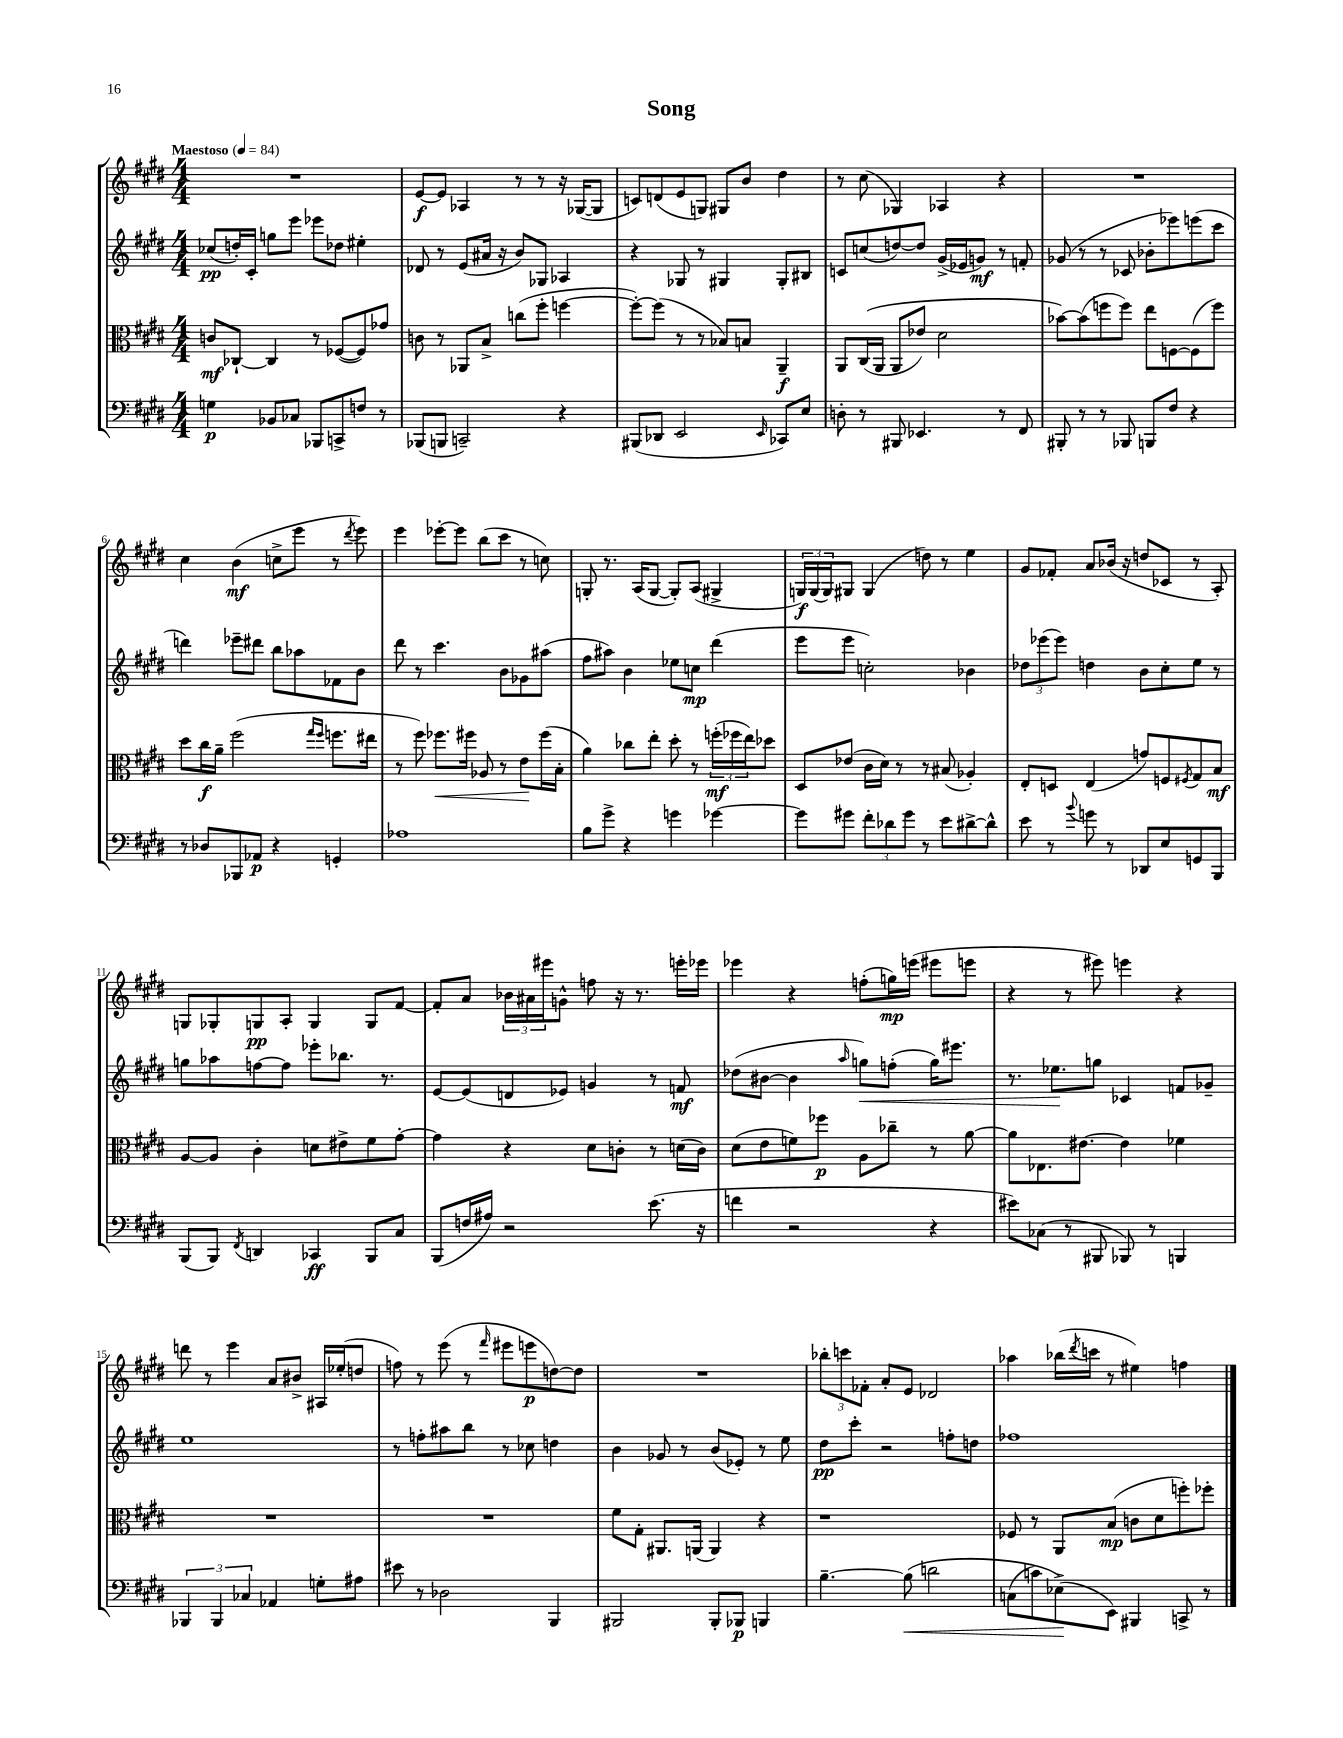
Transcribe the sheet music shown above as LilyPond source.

\header { title = "Song" }
<<
\new StaffGroup <<
\new Staff = "s0" {
    \clef treble \key e \major \numericTimeSignature \time 4/4 \tempo "Maestoso" 4 = 84
    R1 |
    e'8~\f e'8 aes4 r8 r8 r16 ges16~( ges8 |
    c'8) d'8( e'8 g8) gis8 b'8 dis''4 |
    r8 cis''8( ges4) aes4 r4 |
    R1 |
    cis''4 b'4\mf( c''8-> e'''8 r8 \acciaccatura { dis'''8 } e'''8) |
    e'''4 ees'''8~-. ees'''8 b''8( cis'''8 r8 c''8) |
    g8-. r8. a16( g8~ g8-.) a8( gis4-> |
    \tuplet 3/2 { g16\f) g16( g16) } gis8 gis4( d''8) r8 e''4 |
    gis'8 fes'8-. a'8 bes'16( r16 d''8 ces'8 r8 a8-.) |
    g8 ges8-. g8\pp a8-. g4 g8 fis'8~ |
    fis'8-. a'8 \tuplet 3/2 { bes'16 ais'16 eis'''16 } g'8-^ f''8 r16 r8. e'''16-. ees'''16 |
    ees'''4 r4 f''8-.( g''16\mp) e'''16( eis'''8 e'''8 |
    r4 r8 eis'''8) e'''4 r4 |
    d'''8 r8 e'''4 a'8 bis'8-> ais16 ees''16-.( d''8 |
    f''8) r8 e'''8( r8 \grace { fis'''16 } eis'''8 e'''8\p d''8~) d''8 |
    R1 |
    \tuplet 3/2 { bes''8-. c'''8 fes'8-. } a'8-. e'8 des'2 |
    aes''4 bes''16( \acciaccatura { dis'''8 } c'''16 r8 eis''4) f''4 \bar "|." |
}
\new Staff = "s1" {
    \clef treble \key e \major \numericTimeSignature \time 4/4
    ces''8\pp( d''16-.) cis'16-. g''8 e'''8 ees'''8 des''8 eis''4-. |
    des'8 r8 e'8( ais'16 r16 b'8) ges8 aes4 |
    r4 ges8 r8 gis4 gis8-. bis8 |
    c'8 c''8( d''8~) d''8 gis'16->( ees'16 g'8\mf) r8 f'8-. |
    ges'8( r8 r8 ces'8 bes'8-. ees'''8) e'''8( cis'''8 |
    d'''4) ees'''8-- dis'''8 b''8 aes''8 fes'8 b'8 |
    dis'''8 r8 cis'''4. b'8 ges'8 ais''8( |
    fis''8 ais''8) b'4 ees''8 c''8\mp dis'''4( |
    e'''8 e'''8 c''2-.) bes'4 |
    \tuplet 3/2 { des''8 ees'''8( ees'''8) } d''4 b'8 cis''8-. e''8 r8 |
    g''8 aes''8 f''8~ f''8 ees'''8-. bes''8. r8. |
    e'8~ e'8( d'8 ees'8) g'4 r8 f'8\mf |
    des''8( bis'8~ bis'4 \grace { a''16 } g''8\<) f''8-.( g''16) eis'''8. |
    r8. ees''8.\! g''8 ces'4 f'8 ges'8-- |
    e''1 |
    r8 f''8-. ais''8 b''8 r8 ces''8 d''4 |
    b'4 ges'8 r8 b'8( ees'8-.) r8 e''8 |
    dis''8\pp cis'''8-. r2 f''8-. d''8 |
    fes''1 \bar "|." |
}
\new Staff = "s2" {
    \clef alto \key e \major \numericTimeSignature \time 4/4
    c'8\mf ces8~-! ces4 r8 fes8~( fes8) ges'8 |
    c'8 r8 aes,8 b8-> c''8( fis''8-. f''4~ |
    f''8~-.) f''8( r8 r8 bes8) b8 a,4--\f |
    a,8 cis16(\( a,16 a,8 ees'8) dis'2 |
    bes'8~\) bes'8( f''8 f''8) e''8 f8~ f8( f''8) |
    dis''8 cis''16\f a'16-- fis''2( \grace { gis''16 fis''16 } f''8. eis''16 |
    r8 fis''8) fes''8.\< fis''16 aes8 r8 e'8\! fis''16( b16-. |
    a'4) ces''8 e''8-. dis''8-. r8 \tuplet 3/2 { f''16-.\mf( fes''16 e''16) } des''8 |
    dis8 ees'8( cis'16 dis'16) r8 r8 bis8( aes4-.) |
    e8-. d8 e4( g'8) f8 \acciaccatura { fis8 } gis8 b8\mf |
    a8~ a8 cis'4-. d'8 eis'8-> fis'8 gis'8~-. |
    gis'4 r4 dis'8 c'8-. r8 d'16( c'16) |
    dis'8( e'8 f'8) fes''8\p a8 ces''8-- r8 a'8~ |
    a'8 ees8. eis'8.~ eis'4 fes'4 |
    R1 |
    R1 |
    fis'8 gis8-. ais,8. a,16( a,4) r4 |
    r1 |
    fes8 r8 a,8 b8\mp( c'8 dis'8 f''8-.) fes''8-. \bar "|." |
}
\new Staff = "s3" {
    \clef bass \key e \major \numericTimeSignature \time 4/4
    g4\p bes,8 ces8 bes,,8 c,8-> f8 r8 |
    bes,,8( b,,8 c,2--) r4 |
    bis,,8( des,8 e,2 \grace { e,16 } ces,8) e8 |
    d8-. r8 bis,,8 ees,4. r8 fis,8 |
    bis,,8-. r8 r8 bes,,8 b,,8 fis8 r4 |
    r8 des8 bes,,8 aes,8\p r4 g,4-. |
    aes1 |
    b8 gis'8-> r4 g'4 ges'4~ |
    ges'8 gis'8 \tuplet 3/2 { fis'8-. des'8 gis'8 } r8 e'8 dis'8~-> dis'8-^ |
    e'8 r8 \appoggiatura { b'8 } g'8 r8 des,8 e8 g,8 b,,8 |
    b,,8( b,,8) \acciaccatura { fis,8 } d,4 ces,4\ff b,,8 cis8 |
    b,,8( f16 ais16) r2 e'8.( r16 |
    f'4 r2 r4 |
    eis'8) ces8( r8 bis,,8 bes,,8) r8 b,,4 |
    \tuplet 3/2 { bes,,4 bes,,4 ces4 } aes,4 g8-. ais8 |
    eis'8 r8 des2 b,,4 |
    bis,,2 bis,,8-. bes,,8\p b,,4 |
    b4.~-- b8\<\( d'2 |
    c8( c'8) ees8->\!(\) e,8) bis,,4 c,8-> r8 \bar "|." |
}
>>
>>
